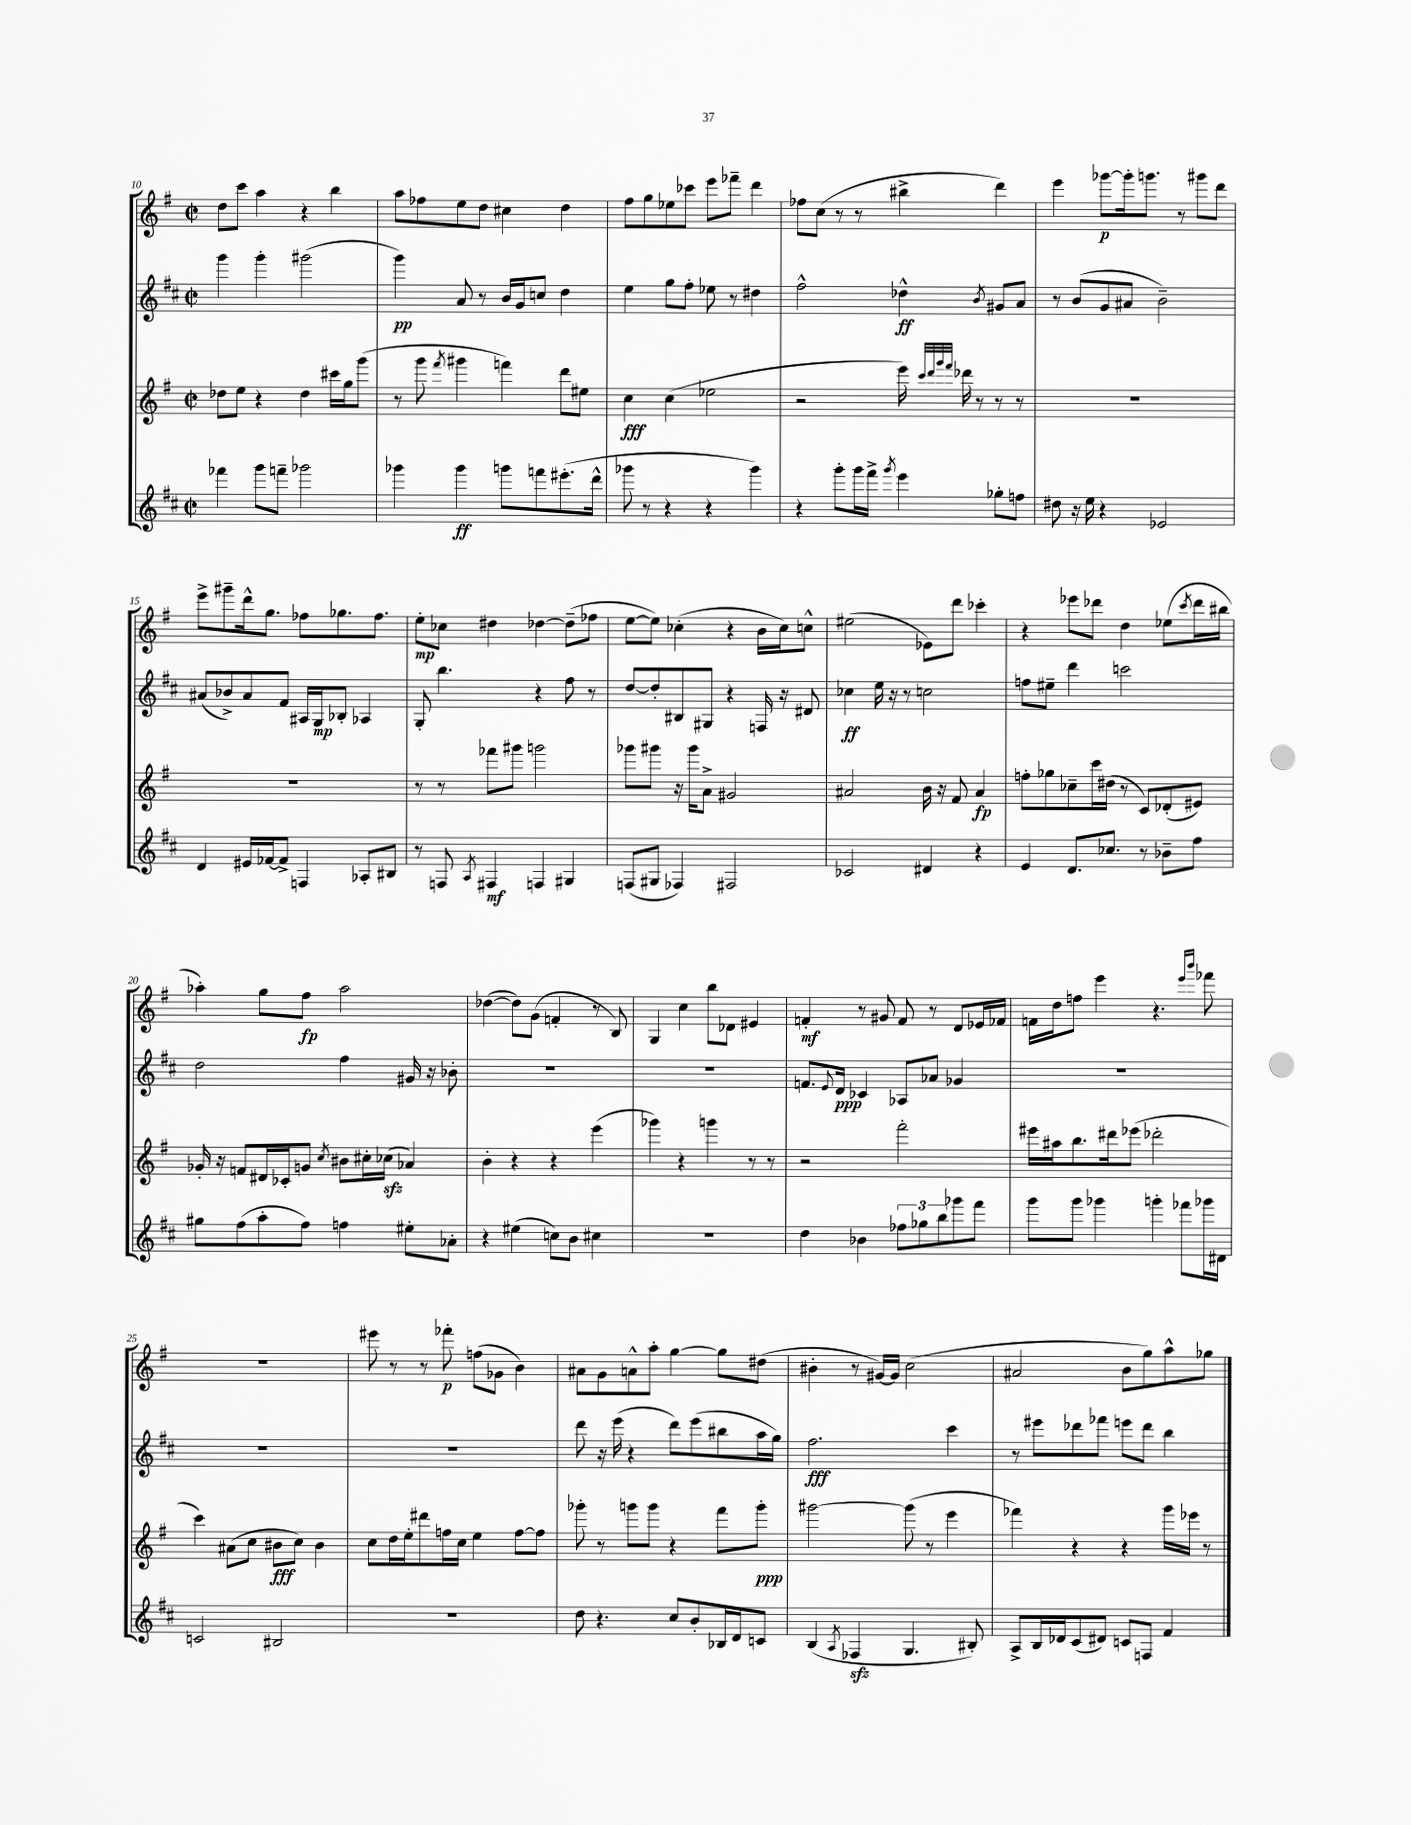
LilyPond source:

<<
\new StaffGroup <<
\new Staff = "s0" {
    \clef treble \key g \major \defaultTimeSignature \time 2/2
    d''8 c'''8 a''4 r4 b''4 |
    a''8 fes''8 e''8 d''8 cis''4 d''4 |
    fis''8 g''8 ees''8 ces'''8 e'''8 fes'''8-- d'''4 |
    fes''8 c''8( r8 r8 bis''4-> d'''4) |
    e'''4 ges'''8~\p ges'''16-. g'''8. r8 gis'''8 d'''8 |
    e'''8-> gis'''8-- d'''16-^ g''8. fes''8 ges''8. fes''8. |
    e''8-.\mp ces''8 dis''4 des''4~ des''8--( fes''8 |
    e''8~ e''8) ces''4-.( r4 b'16 ces''16) c''8-^ |
    eis''2( ees'8) d'''8 ces'''4-. |
    r4 ees'''8 des'''8 d''4 ees''8( \acciaccatura { c'''8 } des'''16 bis''16 |
    aes''4-.) g''8 fis''8\fp aes''2 |
    des''4~( des''8) g'8( f'4-. r8 b8) |
    g4 c''4 b''8 des'8 eis'4 |
    f'4-.\mf r8 gis'8 f'8 r8 d'8 ees'16 fes'16 |
    f'16 d''16 f''8 e'''4 r4. \grace { e'''16 b'''16 } fes'''8 |
    R1 |
    eis'''8 r8 r8 fes'''8-.\p f''8( ges'8 b'4) |
    ais'8 g'8 a'8-^ a''8-. g''4~ g''8 dis''8( |
    bis'4-. r8 gis'16~) gis'16 c''2( |
    ais'2 b'8 g''8) a''8-^ ges''8 \bar "|." |
}
\new Staff = "s1" {
    \clef treble \key d \major \defaultTimeSignature \time 2/2
    g'''4 g'''4-. gis'''2( |
    g'''4\pp) a'8 r8 b'16 g'16 c''8 d''4 |
    e''4 g''8 fis''8-. ees''8 r8 dis''4 |
    fis''2-^ des''4-^\ff \acciaccatura { b'8 } gis'8 a'8 |
    r8 b'8( g'8 ais'8 b'2--) |
    ais'8( bes'8->) ais'8 fis'8 ais16 g16\mp bes8-. aes4 |
    g8-. b''4. r4 fis''8 r8 |
    d''8~ d''8-. bis8 gis8 r4 f16 r16 dis'8 |
    ces''4\ff e''16 r16 r8 c''2 |
    f''8 eis''8-- d'''4 c'''2 |
    d''2 fis''4 gis'16 r16 bes'8-. |
    R1 |
    R1 |
    f'8. \appoggiatura { e'8 } d'16\ppp ces'4 aes8 aes'8 ges'4 |
    R1 |
    R1 |
    R1 |
    d'''8 r16 e'''16( r4 d'''8) e'''8( bis''8 a''16 g''16) |
    fis''2.\fff cis'''4 |
    r8 eis'''8 des'''8 fes'''8 e'''8 des'''8 b''4 \bar "|." |
}
\new Staff = "s2" {
    \clef treble \key g \major \defaultTimeSignature \time 2/2
    des''8 e''8 r4 des''4 cis'''16 g''16 g'''8( |
    r8 g'''8 \acciaccatura { fis'''8 } gis'''4 f'''4) d'''8 eis''8 |
    c''4\fff c''4( ees''2 |
    r2 e'''16) \grace { c'''32 d'''32 g'''32 fis'''32 } des'''16 r8 r8 r8 |
    R1 |
    R1 |
    r8 r8 fes'''8 gis'''8 g'''2 |
    ges'''8 gis'''8 r16 gis'''16 a'8-> gis'2 |
    ais'2 b'16 r16 fis'8 ais'4\fp |
    f''8-. ges''8 ces''8-- c'''16 dis''16( r8 c'8) des'8-.( eis'8) |
    ges'16-. r16 f'8 dis'16 ces'16-. g'8 \acciaccatura { c''8 } bis'8 cis''16-. ces''16\sfz( aes'4) |
    b'4-. r4 r4 e'''4( |
    ges'''4) r4 g'''4 r8 r8 |
    r2 fis'''2-. |
    eis'''16 ais''16 b''8. dis'''16 ees'''8( des'''2-. |
    c'''4) ais'8( c''8 bis'8\fff c''8) bis'4 |
    c''8 d''16 e''16-. dis'''8 f''16 c''16 e''4 f''8~ f''8 |
    ges'''8-. r8 g'''8 g'''8 r4 fis'''8 g'''8-.\ppp |
    gis'''2~ gis'''8( r8 e'''4 |
    fes'''4) r4 r4 g'''16 ees'''16 r8 \bar "|." |
}
\new Staff = "s3" {
    \clef treble \key d \major \defaultTimeSignature \time 2/2
    fes'''4 g'''8 f'''8-- ges'''2 |
    ges'''4 ges'''4\ff g'''8 f'''8 eis'''8.-.( d'''16-^ |
    ges'''8 r8 r4 r4 ges'''4) |
    r4 g'''8-. g'''16 fis'''16-> \acciaccatura { g'''8 } e'''4 ges''8-. f''8 |
    dis''8 r16 e''16 r4 ees'2 |
    d'4 eis'16 fes'16~ fes'8-> f4 aes8-. bis8 |
    r8 f8 \acciaccatura { a8 } fis4\mf f4 gis4 |
    f8( gis8 fes4) fis2 |
    ces'2 dis'4 r4 |
    e'4 d'8. ces''8. r8 bes'8-- fis''8 |
    gis''8 fis''8( a''8-. fis''8) f''4 eis''8-. aes'8-. |
    r4 eis''4( c''8) b'8 cis''4 |
    R1 |
    d''4 bes'4 \tuplet 3/2 { fes''8 ges''8 b''8 } ges'''8 fis'''8 |
    g'''8 g'''8 ges'''4 g'''4-. fes'''8 ges'''16 dis'16 |
    c'2 bis2 |
    R1 |
    d''8 r4. cis''8 b'8-. bes16 d'16 c'8 |
    b4( \acciaccatura { a8 } fes4\sfz g4. bis8-.) |
    a8-> b16 des'16 cis'8( dis'8) c'8 f8 fis'4 \bar "|." |
}
>>
>>
\layout { \context { \Score currentBarNumber = #10 } }
